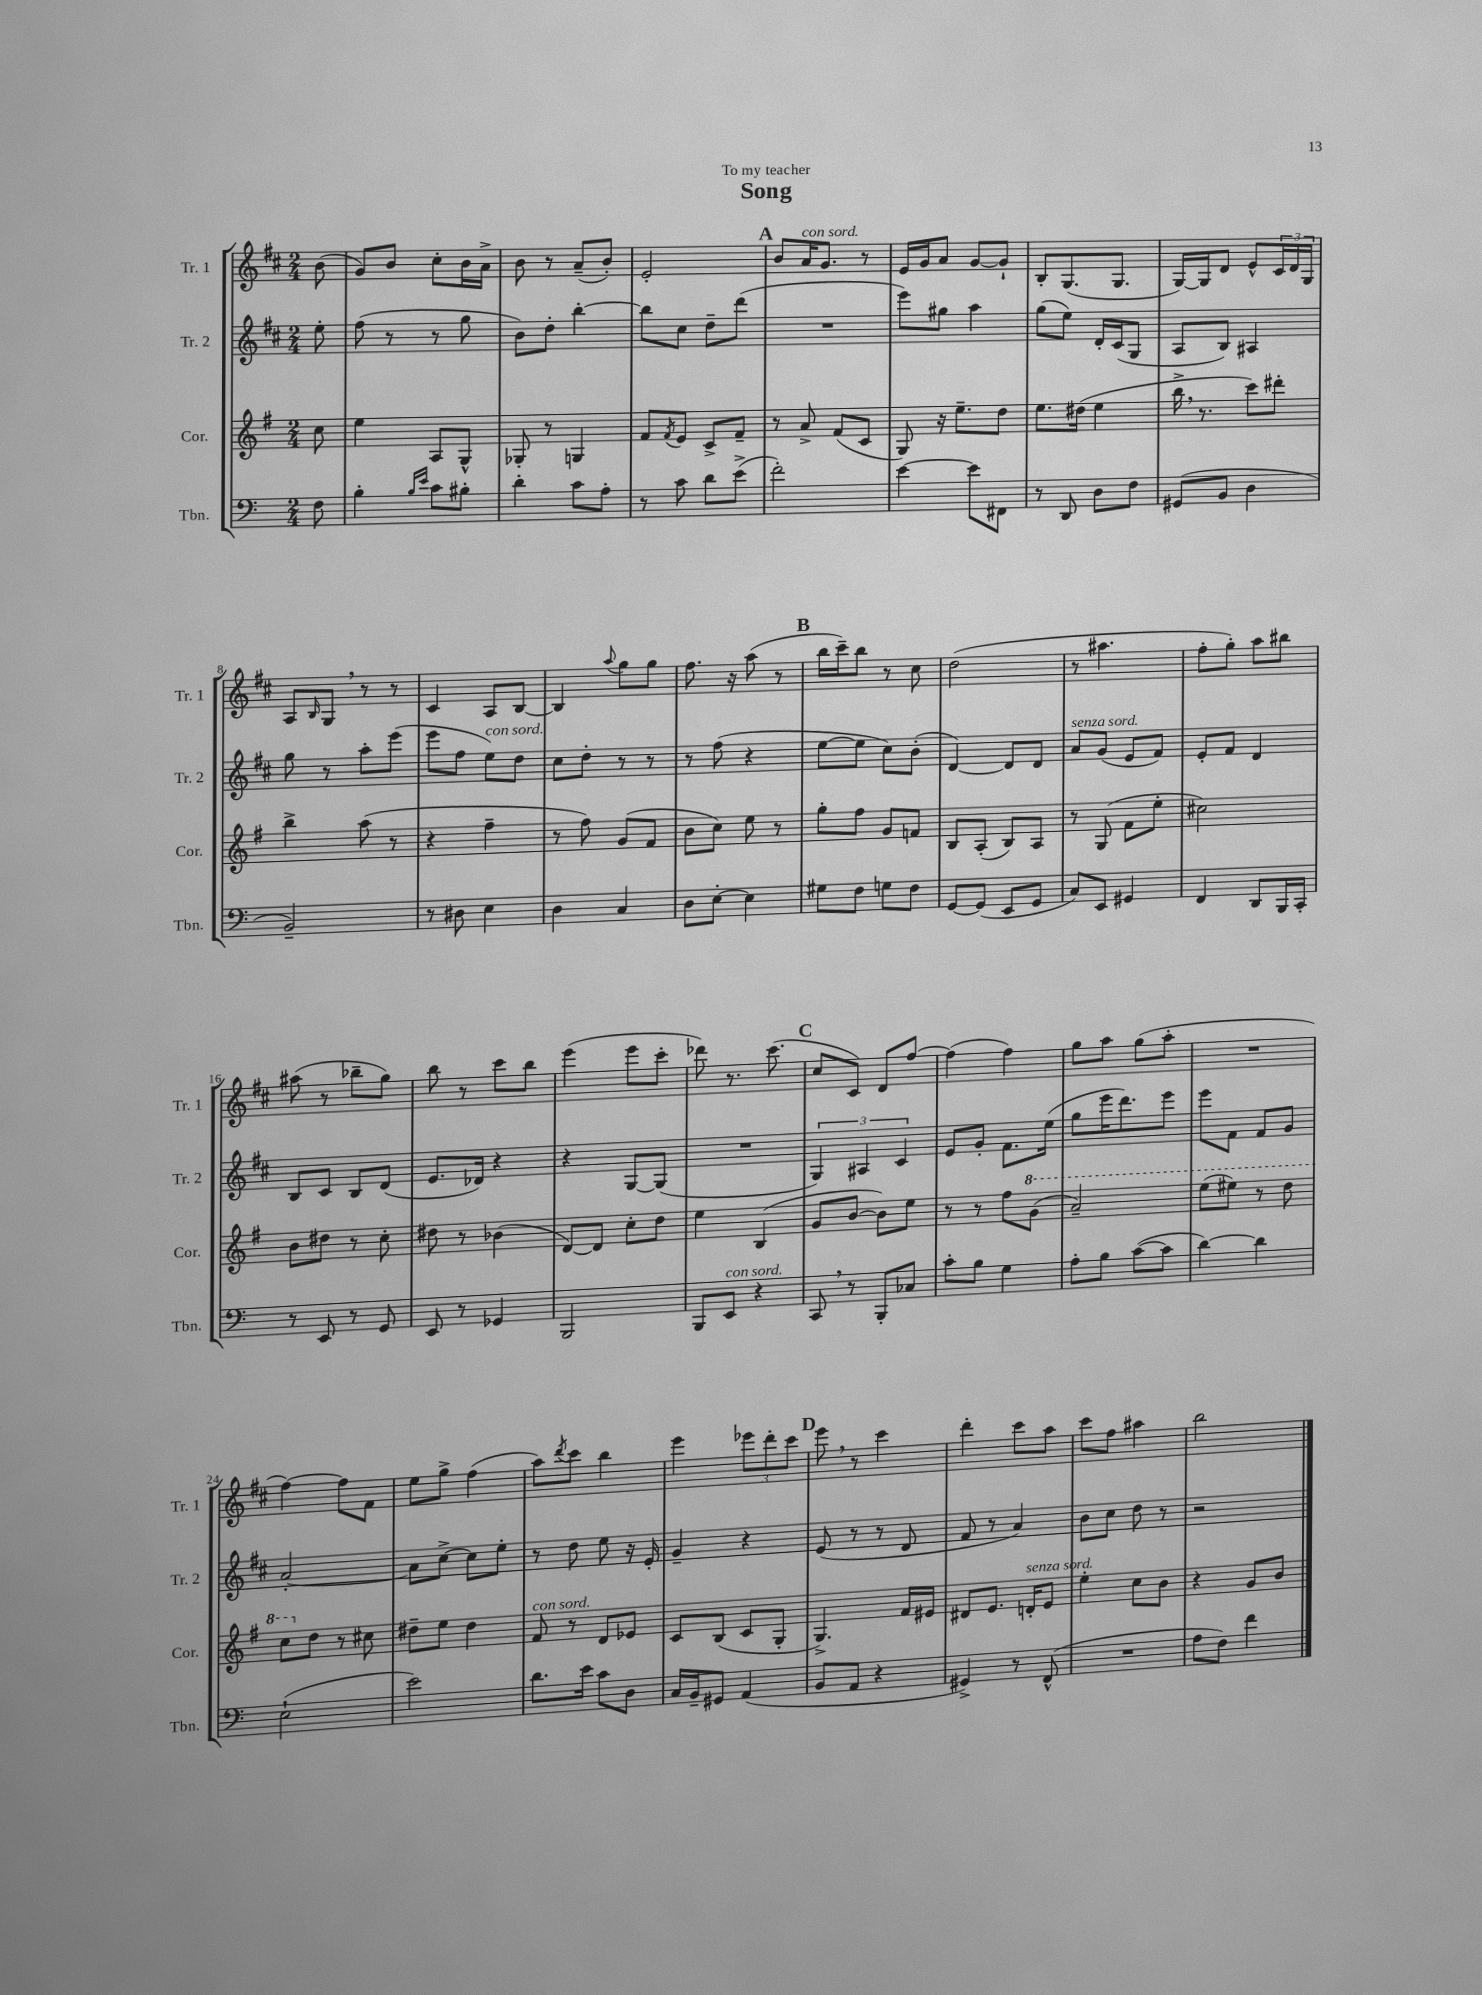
\header { title = "Song" dedication = "To my teacher" }
<<
\new StaffGroup <<
\new Staff = "s0" \with { instrumentName = "Tr. 1" shortInstrumentName = "Tr. 1" } {
    \clef treble \key d \major \numericTimeSignature \time 2/4 \partial 8
    b'8( |
    g'8) b'8 cis''8-. b'16 a'16-> |
    b'8 r8 a'8--( b'8-.) |
    e'2-. |
    \mark \markup { \bold "A" } b'8 a'16^\markup { \italic "con sord." } g'8. r8 |
    e'16 g'16 a'8 g'8~ g'8-! |
    b8-. g8.( g8. |
    g16~) g16 d'8 e'8-^ \tuplet 3/2 { cis'16 d'16 g16 } |
    a8 \grace { b16 } g8 \breathe r8 r8 |
    cis'4 a8 b8~ |
    b4 \appoggiatura { a''8 } g''8 g''8 |
    fis''8. r16 a''8( r8 |
    \mark \markup { \bold "B" } b''16 cis'''16--) b''8 r8 cis''8 |
    d''2( |
    r8 ais''4. |
    fis''8-. g''8-.) a''8 bis''8 |
    ais''8( r8 bes''8-- g''8) |
    b''8 r8 cis'''8 b''8 |
    e'''4( e'''8 cis'''8-. |
    des'''8) r8. cis'''8.( |
    \mark \markup { \bold "C" } cis''8 cis'8) d'8 fis''8~ |
    fis''4( fis''4) |
    g''8 a''8 g''8( a''8-. |
    R2 |
    fis''4~) fis''8 fis'8 |
    e''8 g''8-> fis''4( |
    a''8) \acciaccatura { d'''8 } cis'''8 b''4 |
    e'''4 \tuplet 3/2 { ees'''8 d'''8-. cis'''8 } |
    \mark \markup { \bold "D" } e'''8 \breathe r8 cis'''4 |
    d'''4-. cis'''8 a''8 |
    cis'''8 fis''8 ais''4 |
    b''2 \bar "|." |
}
\new Staff = "s1" \with { instrumentName = "Tr. 2" shortInstrumentName = "Tr. 2" } {
    \clef treble \key d \major \numericTimeSignature \time 2/4 \partial 8
    e''8-. |
    fis''8( r8 r8 g''8 |
    b'8) d''8-. b''4~-. |
    b''8 cis''8 d''8-- d'''8( |
    \mark \markup { \bold "A" } R2 |
    e'''8) gis''8 a''4 |
    g''8( e''8) d'16-. cis'16( g8 |
    a8 b8) ais4 |
    g''8 r8 a''8-. e'''8( |
    e'''8 fis''8 e''8^\markup { \italic "con sord." }) d''8 |
    cis''8 d''8-. r8 r8 |
    r8 fis''8( r4 |
    \mark \markup { \bold "B" } e''8~ e''8 cis''8) b'8-.( |
    d'4~) d'8 d'8 |
    a'8^\markup { \italic "senza sord." } g'8( e'8 fis'8) |
    e'8-. fis'8 d'4 |
    b8 cis'8 b8 d'8( |
    e'8. des'16) r4 |
    r4 g8~ g8( |
    R2 |
    \mark \markup { \bold "C" } \tuplet 3/2 { g4) ais4 cis'4 } |
    e'8 g'8-. fis'8. e''16( |
    g''8 e'''16 d'''8.) e'''8 |
    e'''8 fis'8 fis'8 g'8 |
    a'2~-. |
    a'8 cis''8~-> cis''8 e''8-. |
    r8 d''8 e''8 r16 e'16-. |
    g'4-- r4 |
    \mark \markup { \bold "D" } e'8( r8 r8 d'8 |
    fis'8 r8 a'4) |
    b'8 cis''8 d''8 r8 |
    r2 \bar "|." |
}
\new Staff = "s2" \with { instrumentName = "Cor." shortInstrumentName = "Cor." } {
    \clef treble \key g \major \numericTimeSignature \time 2/4 \partial 8
    c''8 |
    e''4 a8 g8-^ |
    ges8-. r8 g4 |
    fis'8 \acciaccatura { fis'8 } e'8 c'8-> fis'8-- |
    \mark \markup { \bold "A" } r8 a'8-> fis'8( c'8 |
    g8) r16 e''8.-- d''8 |
    e''8. dis''16( e''4 |
    b''16-> \breathe r8. c'''8) dis'''8-. |
    b''4-> a''8( r8 |
    r4 fis''4-- |
    r8 fis''8) g'8( fis'8 |
    b'8 c''8) e''8 r8 |
    \mark \markup { \bold "B" } g''8-. fis''8 g'8 f'8 |
    b8 a8-.( b8) a8 |
    r8 g8( fis'8 e''8-. |
    cis''2) |
    b'8 dis''8 r8 c''8-. |
    dis''8 r8 bes'4( |
    d'8~) d'8 c''8-. d''8 |
    e''4 b4( |
    \mark \markup { \bold "C" } g'8 b'8~ b'8) e''8 |
    r8 r8 fis''8 \ottava #1 g''8( |
    a''2--) |
    e'''8( eis'''8) r8 d'''8 |
    c'''8 \ottava #0 d''8 r8 cis''8 |
    dis''8-- e''8 dis''4 |
    fis'8^\markup { \italic "con sord." } r8 d'8 ees'8 |
    c'8 b8( c'8 g8-. |
    \mark \markup { \bold "D" } g4.->) fis'16 eis'16 |
    dis'8 e'8. d'16-.^\markup { \italic "senza sord." } e'8 |
    e''4-. c''8 b'8 |
    r4 g'8 b'8 \bar "|." |
}
\new Staff = "s3" \with { instrumentName = "Tbn." shortInstrumentName = "Tbn." } {
    \clef bass \key c \major \numericTimeSignature \time 2/4 \partial 8
    f8 |
    b4-. \grace { b16 e'16 } c'8 bis8-. |
    d'4-. c'8 a8-. |
    r8 c'8 d'8 e'8->( |
    \mark \markup { \bold "A" } f'2-.) |
    e'4~ e'8 fis,8 |
    r8 d,8 d8 f8 |
    gis,8( b,8 d4 |
    b,2--) |
    r8 dis8 e4 |
    d4 c4 |
    d8 e8~-. e4 |
    \mark \markup { \bold "B" } gis8 f8 g8 f8 |
    g,8~ g,8( e,8 g,8 |
    c8) e,8 gis,4 |
    f,4 d,8 b,,16 c,16-. |
    r8 e,8 r8 g,8 |
    e,8 r8 ges,4 |
    b,,2 |
    b,,8 e,8^\markup { \italic "con sord." } r4 |
    \mark \markup { \bold "C" } c,8 \breathe r8 b,,8-. ces8 |
    c'8-. b8 g4 |
    a8-. b8 c'8~( c'8 |
    d'4~) d'4 |
    e2-!( |
    e'2) |
    d'8. e'16 c'8 d8 |
    c16 b,16-- gis,8 a,4( |
    \mark \markup { \bold "D" } b,8 a,8 r4 |
    gis,4->) r8 f,8-^( |
    R2 |
    a8 f8) f'4 \bar "|." |
}
>>
>>
